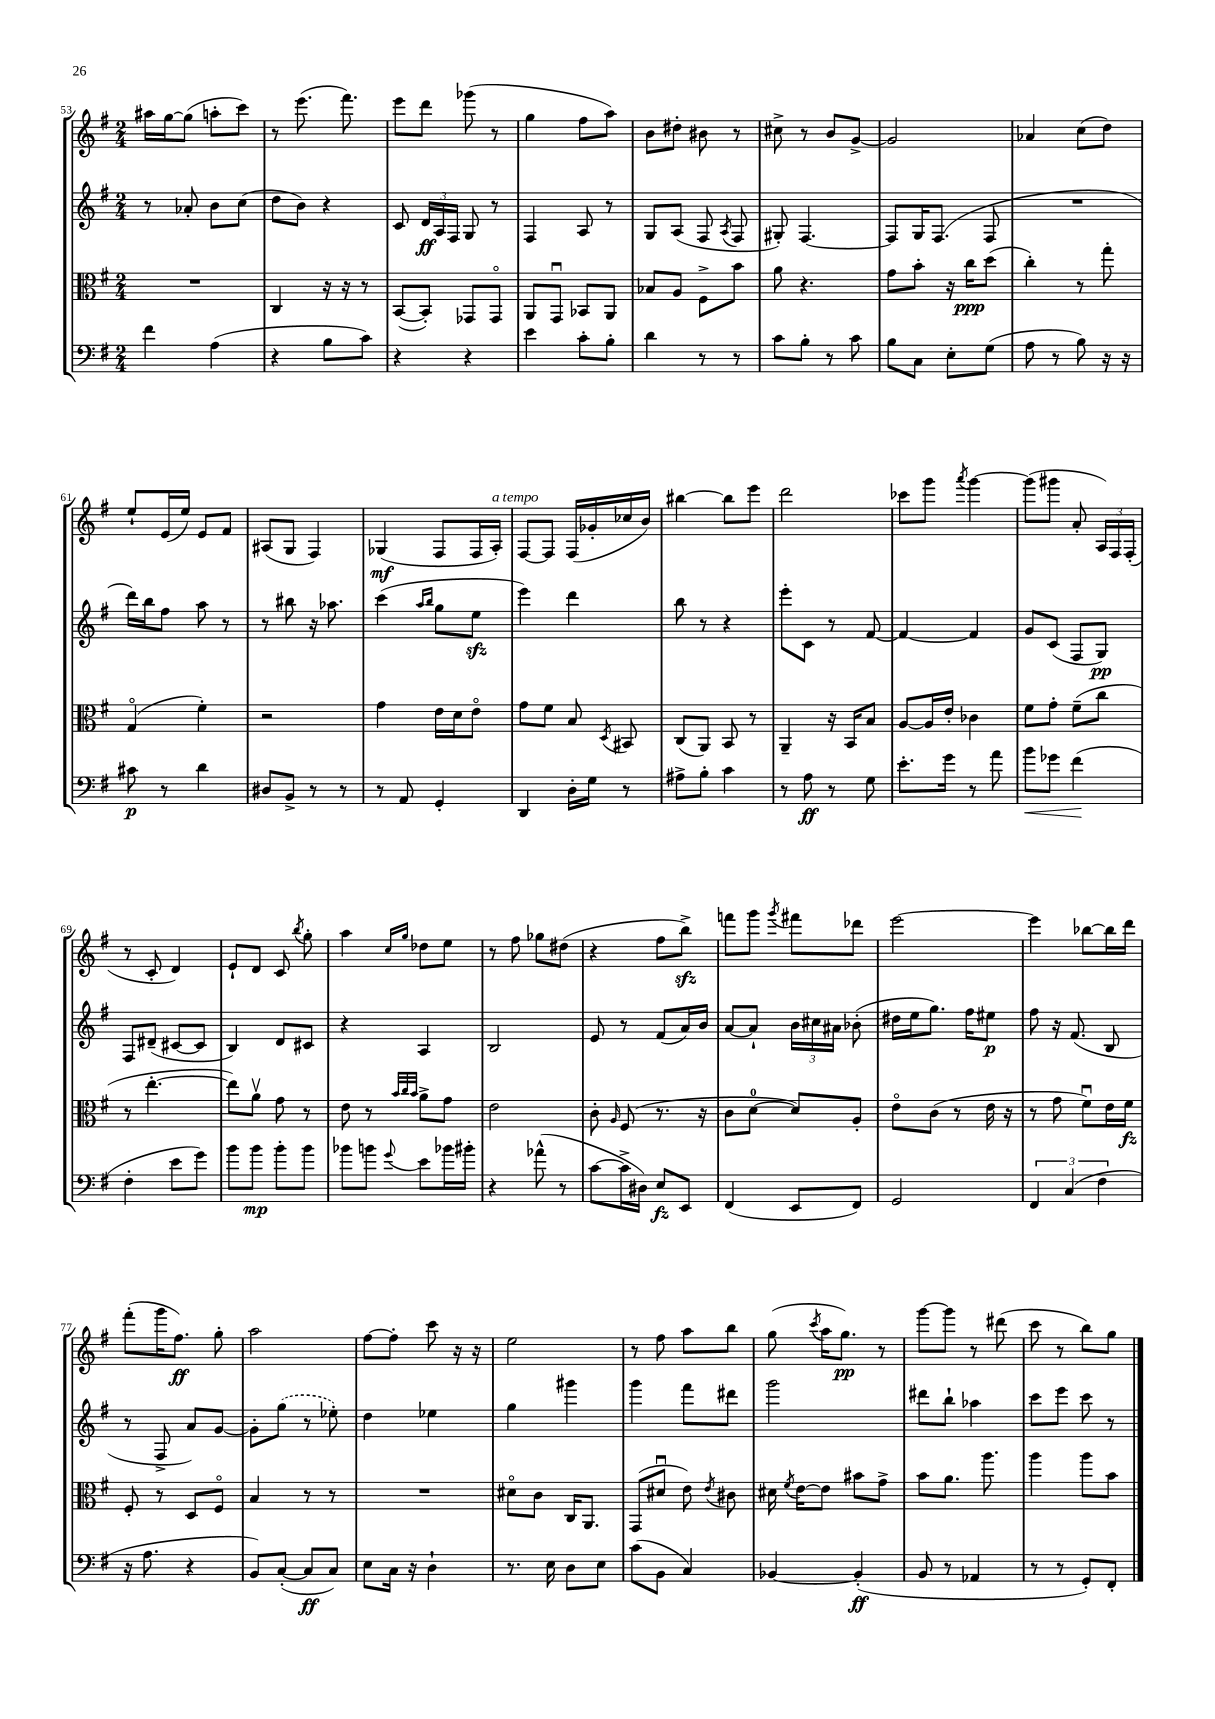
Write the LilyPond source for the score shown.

<<
\new StaffGroup <<
\new Staff = "s0" {
    \clef treble \key g \major \numericTimeSignature \time 2/4
    \autoBeamOff ais''16[ g''16~ g''8]( a''8[-. c'''8]) |
    r8 e'''8.( fis'''8.) |
    e'''8[ d'''8] ges'''8( r8 |
    g''4 fis''8[ a''8]) |
    b'8[ dis''8]-. bis'8 r8 |
    cis''8-> r8 b'8[ g'8]~-> |
    g'2 |
    aes'4 c''8[( d''8]) |
    e''8[-! e'16( e''16]) e'8[ fis'8] |
    ais8[( g8] fis4) |
    ges4\mf( fis8[ fis16 a16]-.^\markup { \italic "a tempo" }) |
    fis8[~ fis8] fis16[( ges'16-. ces''16 b'16]) |
    bis''4~ bis''8[ e'''8] |
    d'''2 |
    ces'''8[ g'''8] \acciaccatura { a'''8 } g'''4~ |
    g'''8[( gis'''8] a'8-. \tuplet 3/2 { a16[) fis16 fis16]-.( } |
    r8 c'8-. d'4) |
    e'8[-! d'8] c'8 \acciaccatura { b''8 } g''8-. |
    a''4 \grace { c''16[ g''16] } des''8[ e''8] |
    r8 fis''8 ges''8[ dis''8]( |
    r4 fis''8[ b''8]->\sfz) |
    f'''8[ g'''8] \acciaccatura { g'''8 } fis'''8[ des'''8] |
    e'''2~ |
    e'''4 bes''8[~ bes''16 d'''16] |
    fis'''8[-.( g'''16 fis''8.]\ff) g''8-. |
    a''2 |
    fis''8[~ fis''8]-. c'''8 r16 r16 |
    e''2 |
    r8 fis''8 a''8[ b''8] |
    g''8( \acciaccatura { c'''8 } a''16[ g''8.]\pp) r8 |
    g'''8[~ g'''8] r8 dis'''8( |
    c'''8 r8 b''8[) g''8] \bar "|." |
}
\new Staff = "s1" {
    \clef treble \key g \major \numericTimeSignature \time 2/4
    \autoBeamOff r8 aes'8-. b'8[ c''8]( |
    d''8[ b'8]) r4 |
    c'8 \tuplet 3/2 { d'16[\ff a16 fis16] } g8 r8 |
    fis4 a8 r8 |
    g8[ a8]( fis8 \acciaccatura { a8 } fis8 |
    gis8-.) fis4.~ |
    fis8[ g16 fis8.]( fis8 |
    R2 |
    d'''16[) b''16 fis''8] a''8 r8 |
    r8 bis''8 r16 aes''8. |
    c'''4( \grace { a''16[ b''16] } g''8[ e''8]\sfz |
    e'''4) d'''4 |
    b''8 r8 r4 |
    e'''8[-. c'8] r8 fis'8~ |
    fis'4~ fis'4 |
    g'8[ c'8]( fis8[ g8]\pp) |
    fis8[ dis'8]--( cis'8[~ cis'8] |
    b4) d'8[ cis'8] |
    r4 a4 |
    b2 |
    e'8 r8 fis'8[( a'16) b'16] |
    a'8[~ a'8]-! \tuplet 3/2 { b'16[ cis''16 ais'16] } bes'8-.( |
    dis''16[ e''16 g''8.]) fis''16[ eis''8]\p |
    fis''8 r16 fis'8.( b8 |
    r8 fis8-> a'8[) g'8]~ |
    g'8[-. \once \slurDashed g''8]( r8 ees''8-.) |
    d''4 ees''4 |
    g''4 gis'''4 |
    g'''4 fis'''8[ dis'''8] |
    g'''2 |
    dis'''8[ b''8]-! aes''4 |
    c'''8[ e'''8] c'''8 r8 \bar "|." |
}
\new Staff = "s2" {
    \clef alto \key g \major \numericTimeSignature \time 2/4
    \autoBeamOff R2 |
    c4 r16 r16 r8 |
    b,8[~( b,8]-.) ges,8[ ges,8]\flageolet |
    a,8[ g,8]\downbow bes,8[ a,8] |
    bes8[ a8] fis8[-> b'8] |
    a'8 r4. |
    g'8[ b'8]-. r16 c''16[\ppp d''8]( |
    c''4-.) r8 g''8-. |
    g4\flageolet( fis'4-.) |
    r2 |
    g'4 e'16[ d'16 e'8]\flageolet |
    g'8[ fis'8] b8 \acciaccatura { d8 } bis,8 |
    c8[( a,8]) b,8 r8 |
    a,4-- r16 b,16[ b8] |
    a8[~ a16 e'16]-. ces'4 |
    fis'8[ g'8]-. fis'8[--( c''8] |
    r8 e''4.~-. |
    e''8[) a'8]\upbow g'8 r8 |
    e'8 r8 \grace { b'32[ c''32 b'32] } a'8[-> g'8] |
    e'2 |
    c'8-. \grace { a16 } fis8( r8. r16 |
    c'8[ d'8]-0~ d'8[) a8]-. |
    e'8[\flageolet c'8]( r8 e'16 r16 |
    r8 g'8 fis'8[\downbow) e'16 fis'16]\fz |
    fis8-. r8 d8[ fis8]\flageolet |
    b4 r8 r8 |
    R2 |
    dis'8[\flageolet c'8] c16[ a,8.] |
    g,8[( dis'8]\downbow e'8) \acciaccatura { e'8 } cis'8 |
    dis'16 \acciaccatura { fis'8 } e'16[~ e'8] bis'8[ g'8]-> |
    b'8[ a'8.] a''8. |
    a''4 a''8[ b'8] \bar "|." |
}
\new Staff = "s3" {
    \clef bass \key g \major \numericTimeSignature \time 2/4
    \autoBeamOff fis'4 a4( |
    r4 b8[ c'8]) |
    r4 r4 |
    e'4 c'8[-. b8]-. |
    d'4 r8 r8 |
    c'8[ b8]-. r8 c'8 |
    b8[ c8] e8[-. g8]( |
    a8 r8 b8) r16 r16 |
    cis'8\p r8 d'4 |
    dis8[ b,8]-> r8 r8 |
    r8 a,8 g,4-. |
    d,4 d16[-. g16] r8 |
    ais8[-> b8]-. c'4 |
    r8 a8\ff r8 g8 |
    e'8.[-. g'16] r8 a'8 |
    b'8[\< ges'8] fis'4\!( |
    fis4-. e'8[ g'8]) |
    b'8[ b'8]\mp b'8[-. b'8] |
    bes'8[ b'8] \appoggiatura { g'8 } e'8[ bes'16 bis'16]-. |
    r4 aes'8-^( r8 |
    c'8[~ c'16-> dis16]) e8[\fz e,8] |
    fis,4( e,8[ fis,8]) |
    g,2 |
    \tuplet 3/2 { fis,4 c4( fis4 } |
    r16 a8. r4 |
    b,8[) c8]~-.( c8[\ff c8]) |
    e8[ c16] r16 d4-! |
    r8. e16 d8[ e8] |
    c'8[( b,8] c4) |
    bes,4~ bes,4-.\ff( |
    b,8 r8 aes,4 |
    r8 r8 g,8[-.) fis,8]-. \bar "|." |
}
>>
>>
\layout { \context { \Score currentBarNumber = #53 } }
